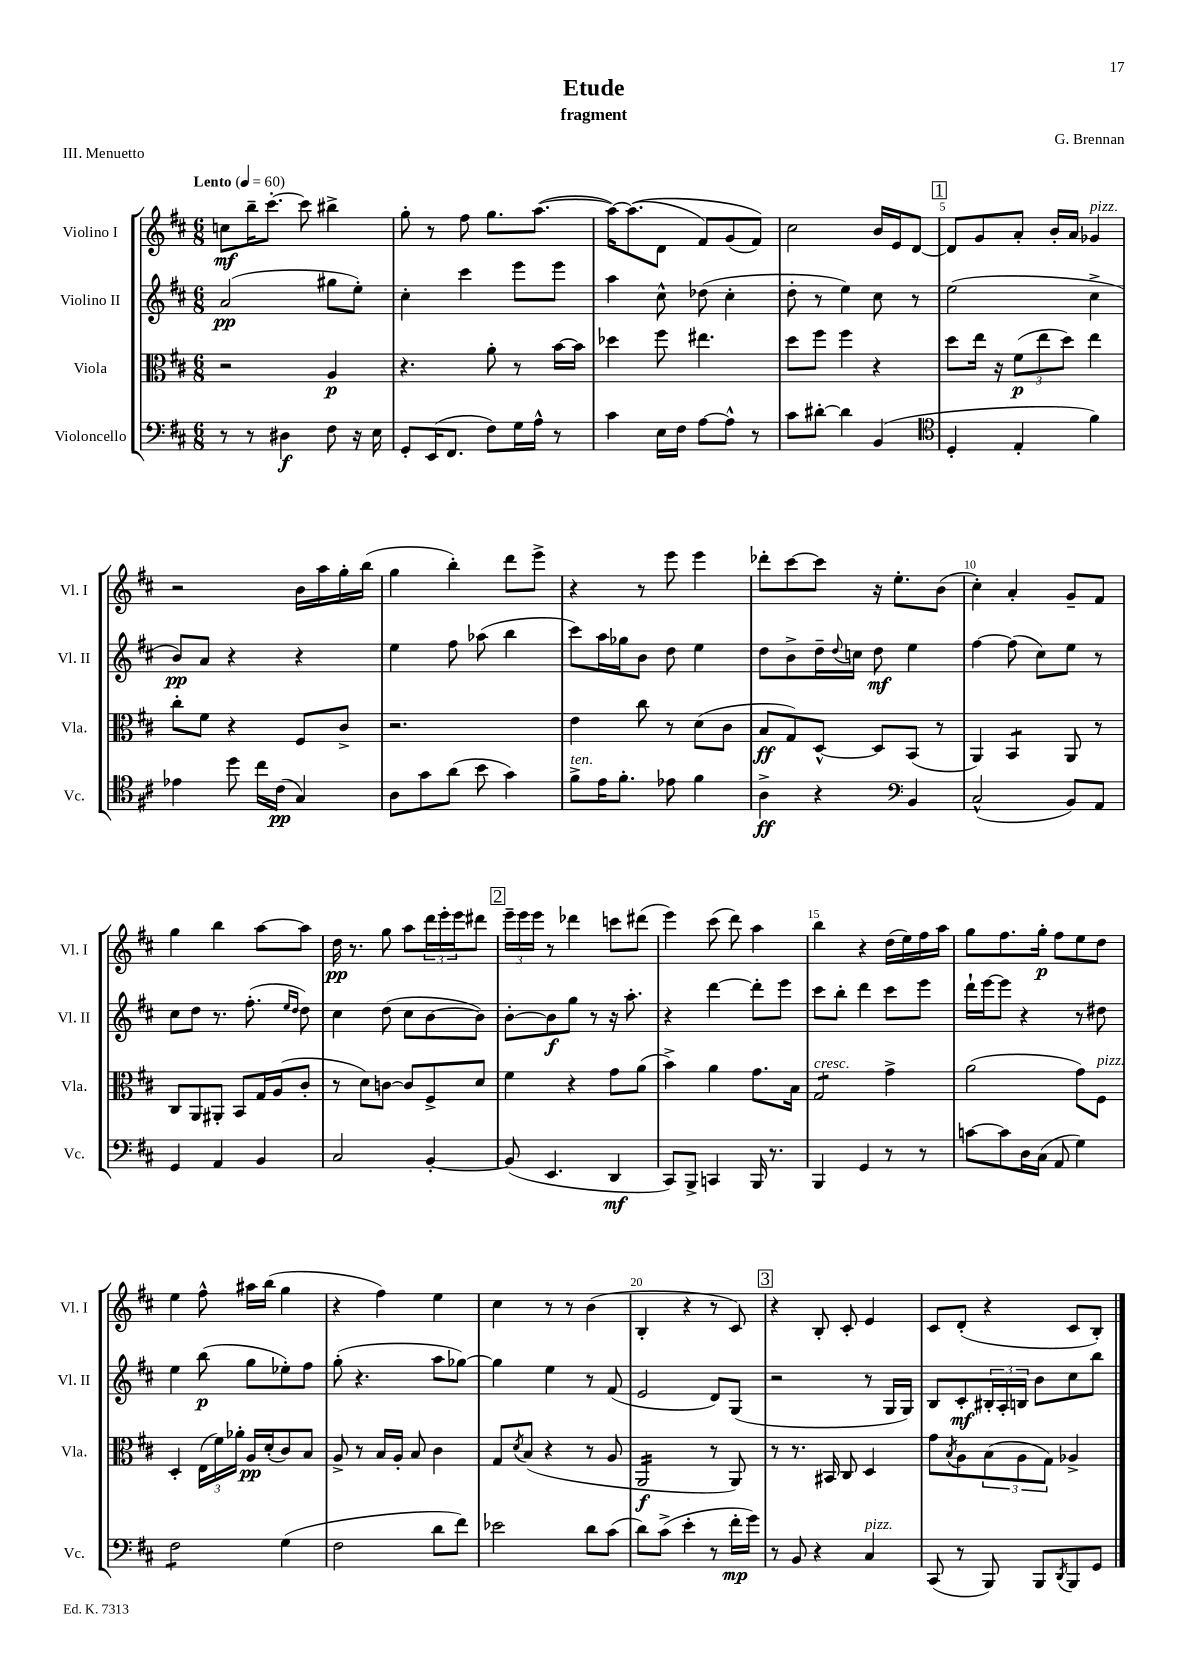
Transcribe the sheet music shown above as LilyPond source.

\header { title = "Etude" composer = "G. Brennan" subtitle = "fragment" piece = "III. Menuetto" }
<<
\new StaffGroup <<
\new Staff = "s0" \with { instrumentName = "Violino I" shortInstrumentName = "Vl. I" } {
    \clef treble \key d \major \numericTimeSignature \time 6/8 \tempo "Lento" 4 = 60
    c''8\mf b''16-- cis'''8.~-. cis'''8 bis''4-> |
    g''8-. r8 fis''8 g''8. a''8.~( |
    a''16~) a''8.(\( d'8 fis'8) g'8( fis'8)\) |
    cis''2 b'16 e'16 d'8~ |
    \mark \markup { \box "1" } d'8 g'8 a'8-. b'16-. a'16 ges'4^\markup { \italic "pizz." } |
    r2 b'16 a''16 g''16-. b''16( |
    g''4 b''4-.) d'''8 e'''8-> |
    r4 r8 e'''8 e'''4 |
    des'''8-. cis'''8~ cis'''8 r16 e''8.-. b'8( |
    cis''4-.) a'4-. g'8-- fis'8 |
    g''4 b''4 a''8~ a''8 |
    d''16\pp r8. g''8 a''8 \tuplet 3/2 { d'''16 e'''16-. e'''16 } dis'''8 |
    \mark \markup { \box "2" } \tuplet 3/2 { e'''16-- e'''16 e'''16 } r8 des'''4 c'''8 dis'''8( |
    e'''4) cis'''8( d'''8) a''4 |
    b''4 r4 d''16( e''16) fis''16 a''16 |
    g''8 fis''8. g''16-.\p fis''8 e''8 d''8 |
    e''4 fis''8-^ ais''16 b''16( g''4 |
    r4 fis''4) e''4 |
    cis''4 r8 r8 b'4( |
    b4-. r4 r8 cis'8) |
    \mark \markup { \box "3" } r4 b8-. cis'8-. e'4 |
    cis'8 d'8-.( r4 cis'8 b8-.) \bar "|." |
}
\new Staff = "s1" \with { instrumentName = "Violino II" shortInstrumentName = "Vl. II" } {
    \clef treble \key d \major \numericTimeSignature \time 6/8
    a'2\pp( gis''8 e''8-.) |
    cis''4-. cis'''4 e'''8 e'''8 |
    a''4 cis''8-^ des''8( cis''4-. |
    d''8-. r8 e''4) cis''8 r8 |
    \mark \markup { \box "1" } e''2( cis''4-> |
    b'8\pp) a'8 r4 r4 |
    e''4 fis''8 aes''8( b''4 |
    cis'''8) a''16 ges''16 b'8 d''8 e''4 |
    d''8 b'8-> d''16-- \appoggiatura { d''8 } c''16 d''8\mf e''4 |
    fis''4~ fis''8( cis''8) e''8 r8 |
    cis''8 d''8 r8. fis''8.-.( \grace { e''16 d''16 } d''8) |
    cis''4 d''8( cis''8 b'8~ b'8) |
    \mark \markup { \box "2" } b'8~-. b'8\f g''8 r8 r16 a''8.-. |
    r4 d'''4~ d'''8-. e'''8 |
    cis'''8 b''8-. d'''4 cis'''8 e'''8 |
    d'''16-! e'''16~ e'''8 r4 r8 dis''8 |
    e''4 b''8\p( g''8 ees''8-.) fis''8 |
    g''8-.( r4. a''8 ges''8~) |
    ges''4 e''4 r8 fis'8( |
    e'2 d'8) g8( |
    \mark \markup { \box "3" } r2 r8 g16 g16) |
    b8 cis'8-.\mf \tuplet 3/2 { bis16-. a16-. b16 } b'8 cis''8 b''8 \bar "|." |
}
\new Staff = "s2" \with { instrumentName = "Viola" shortInstrumentName = "Vla." } {
    \clef alto \key d \major \numericTimeSignature \time 6/8
    r2 a4\p |
    r4. a'8-. r8 b'16~ b'16 |
    des''4 fis''8 eis''4. |
    d''8 fis''8 fis''4 r4 |
    \mark \markup { \box "1" } d''8 e''16 r16 \tuplet 3/2 { fis'8\p( e''8 d''8) } e''4 |
    cis''8-. fis'8 r4 fis8 cis'8-> |
    r2. |
    e'4 cis''8 r8 d'8( cis'8 |
    b8\ff g8) d8~-^ d8 b,8( r8 |
    a,4) b,4:8 a,8 r8 |
    cis8 a,8 ais,8-. b,8 g16 a16( cis'8-. |
    r8 d'8) c'8~ c'8 fis8-> d'8 |
    \mark \markup { \box "2" } fis'4 r4 g'8 a'8( |
    b'4->) a'4 g'8. b16 |
    g2:8^\markup { \italic "cresc." } g'4-> |
    a'2( g'8) fis8^\markup { \italic "pizz." } |
    d4-. \tuplet 3/2 { e16( fis'16) aes'16-. } a16\pp d'16-.( cis'8) b8 |
    a8-> r8 b16 a16-. b8 cis'4 |
    g8 \acciaccatura { d'8 } b8( r4 r8 a8 |
    a,2:16\f r8 a,8) |
    \mark \markup { \box "3" } r8 r8. bis,16 cis8 d4 |
    g'8 \acciaccatura { b8 } a8 \tuplet 3/2 { b8( a8 g8) } aes4-> \bar "|." |
}
\new Staff = "s3" \with { instrumentName = "Violoncello" shortInstrumentName = "Vc." } {
    \clef bass \key d \major \numericTimeSignature \time 6/8
    r8 r8 dis4\f fis8 r16 e16 |
    g,8-. e,16( fis,8. fis8) g16 a16-^ r8 |
    cis'4 e16 fis16 a8~ a8-^ r8 |
    cis'8 dis'8~-. dis'4 b,4( |
    \mark \markup { \box "1" } \clef tenor d4-. e4-. fis'4) |
    ees'4 d''8 cis''16 cis'16\pp( g4) |
    a8 g'8 a'8( b'8 g'4) |
    fis'8->^\markup { \italic "ten." } e'16 fis'8.-. ees'8 fis'4 |
    a4->\ff r4 \clef bass b,4 |
    cis2-^( b,8) a,8 |
    g,4 a,4 b,4 |
    cis2 b,4~-. |
    \mark \markup { \box "2" } b,8( e,4. d,4\mf |
    cis,8) b,,8-> c,4 b,,16 r8. |
    b,,4 g,4 r8 r8 |
    c'8~ c'8 d16 cis16( a,8 g4) |
    fis2:8 g4( |
    fis2 d'8 fis'8) |
    ees'2 d'8 cis'8( |
    d'8) cis'8->( e'4-. r8 fis'16-.\mp g'16) |
    \mark \markup { \box "3" } r8 b,8 r4 cis4^\markup { \italic "pizz." } |
    cis,8( r8 b,,8) b,,8 \acciaccatura { d,8 } b,,8 g,8 \bar "|." |
}
>>
>>
\layout { \context { \Score \override BarNumber.break-visibility = ##(#f #t #t) barNumberVisibility = #(every-nth-bar-number-visible 5) } }
